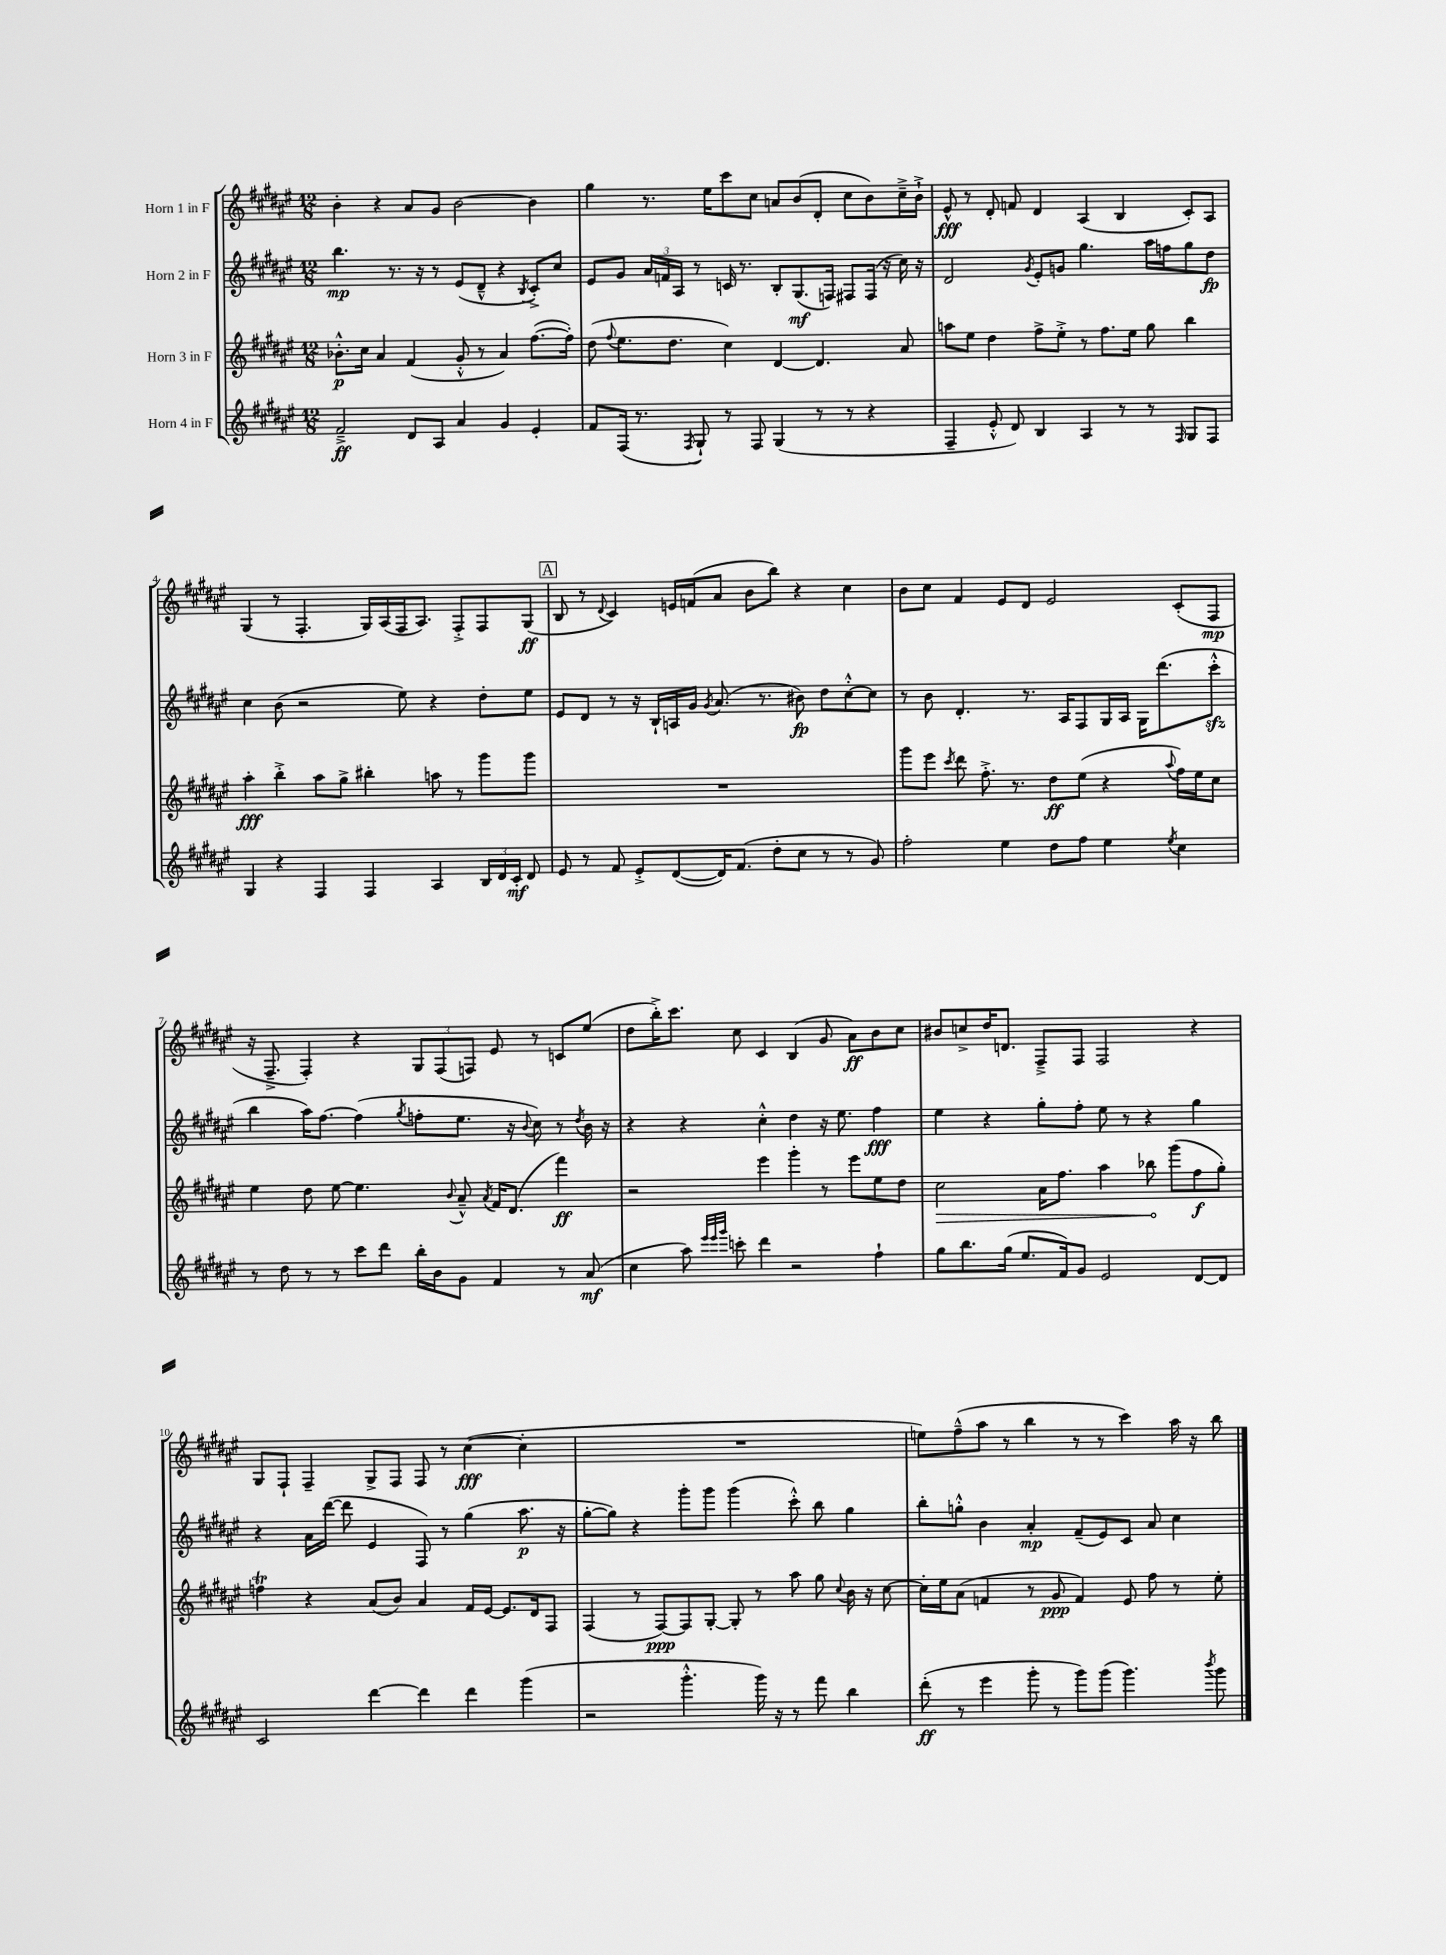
<<
\new StaffGroup <<
\new Staff = "s0" \with { instrumentName = "Horn 1 in F" } {
    \clef treble \key fis \major \numericTimeSignature \time 12/8
    \autoBeamOff b'4-. r4 ais'8[ gis'8] b'2~ b'4 |
    gis''4 r8. eis''16[ cis'''8 cis''8] a'8[ b'8( dis'8]-. cis''8[ b'8) cis''16---> b'16]-!-> |
    eis'8-^\fff r8 dis'8-. f'8 dis'4 ais4( b4 cis'8[-.) ais8] |
    gis4( r8 fis4.-. gis16[) ais16( fis16 ais8.]) fis8[-.-> fis8 gis8]\ff( |
    \mark \markup { \box "A" } b8 r8 \appoggiatura { dis'8 } cis'4) e'16[ f'16( ais'8] b'8[ b''8]) r4 cis''4 |
    b'8[ cis''8] fis'4 eis'8[ dis'8] eis'2 cis'8[-.( fis8]\mp |
    r16 fis8.---> fis4-.) r4 \tuplet 3/2 { gis8[ fis8( f8]) } eis'8 r8 c'8[ eis''8]( |
    dis''8[ b''16-.->) cis'''8.] cis''8 cis'4 b4( gis'8 ais'8[\ff) b'8 cis''8] |
    bis'8[ c''8-> dis''16 d'8.] fis8[---> fis8] fis2 r4 |
    gis8[ fis8]-! fis4-- gis8[-> fis8] fis8 r8 cis''4~\fff( cis''4-. |
    R1. |
    e''8[) fis''8---^( ais''8] r8 b''4 r8 r8 cis'''4) ais''16 r16 b''8 \bar "|." |
}
\new Staff = "s1" \with { instrumentName = "Horn 2 in F" } {
    \clef treble \key fis \major \numericTimeSignature \time 12/8
    \autoBeamOff b''4.\mp r8. r16 r8 eis'8[( dis'8]---^ r4 \acciaccatura { b8 } cis'8[-.->) cis''8] |
    eis'8[ gis'8] \tuplet 3/2 { ais'16[ f'16 ais16] } r8 c'16 r8. b8[-. gis8.\mf( f16]) fis8[ fis16]( r16 cis''16) r16 |
    dis'2 \acciaccatura { gis'8 } eis'8[-. g'8] gis''4. ais''16[ f''16 gis''8 dis''8]\fp |
    cis''4 b'8( r2 eis''8) r4 dis''8[-. eis''8] |
    \mark \markup { \box "A" } eis'8[ dis'8] r8 r16 b16[-! a16 gis'16] \acciaccatura { gis'8 } ais'8.( r8. bis'8\fp) dis''8[ cis''8~-.-^ cis''8] |
    r8 b'8 dis'4.-. r8. ais16[ fis8 gis16 ais16] gis16[ dis'''8.( cis'''8]-.-^\sfz |
    b''4 ais''16[) fis''8.]~ fis''4( \acciaccatura { gis''8 } f''8[-. eis''8.] r16 \appoggiatura { b'8 } cis''8) r8 \acciaccatura { dis''8 } b'16 r16 |
    r4 r4 cis''4-.-^ dis''4 r16 eis''8. fis''4\fff |
    eis''4 r4 gis''8[-. fis''8]-. eis''8 r8 r4 gis''4 |
    r4 ais'16[ dis'''16]~( dis'''8 eis'4 fis8) r8 gis''4( ais''8.\p r16 |
    gis''8[~-. gis''8]) r4 gis'''8[-. gis'''8] gis'''4( cis'''8-.-^) b''8 gis''4 |
    b''8[-. g''8]-.-^ b'4 ais'4-.\mp fis'8[--( eis'8) cis'8] ais'8 cis''4 \bar "|." |
}
\new Staff = "s2" \with { instrumentName = "Horn 3 in F" } {
    \clef treble \key fis \major \numericTimeSignature \time 12/8
    \autoBeamOff bes'8.[-.-^\p cis''16] ais'4 fis'4( gis'8-.-^ r8 ais'4) fis''8.[~( fis''16]-.) |
    dis''8( \appoggiatura { fis''8 } eis''8.[ dis''8.] cis''4) dis'4~ dis'4. ais'8 |
    a''8[ eis''8] dis''4 fis''8[-> eis''8]-.-> r8 fis''8.[ eis''16] gis''8 b''4 |
    ais''4-.\fff b''4-.-> ais''8[ gis''8]-> bis''4-. a''8 r8 gis'''8[ gis'''8] |
    \mark \markup { \box "A" } R1. |
    gis'''8[ eis'''8] \acciaccatura { cis'''8 } dis'''8 fis''8.-.-> r8. dis''8[\ff eis''8]( r4 \appoggiatura { ais''8 } fis''16[) eis''16 cis''8] |
    eis''4 dis''8 eis''8~ eis''4. \appoggiatura { b'8 } ais'8---^ \acciaccatura { ais'8 } fis'16[ dis'8.]( fis'''4\ff) |
    r2 eis'''4 gis'''4-. r8 eis'''8[ eis''8 dis''8] |
    \once \override Hairpin.circled-tip = ##t cis''2\> ais'16[ fis''8.] ais''4 bes''8\! gis'''8[( fis''8\f gis''8]-.) |
    f''4\trill r4 ais'8[( b'8]) ais'4 fis'16[ eis'16]~ eis'8.[ dis'16 fis8] |
    fis4( r8 fis8[~\ppp) fis8 gis8]~-. gis8-. r8 ais''8 gis''8 \appoggiatura { cis''8 } b'16 r16 cis''8~ |
    cis''16[-. eis''16 ais'8]( f'4 r8 gis'8\ppp f'4) eis'8 fis''8 r8 eis''8-. \bar "|." |
}
\new Staff = "s3" \with { instrumentName = "Horn 4 in F" } {
    \clef treble \key fis \major \numericTimeSignature \time 12/8
    \autoBeamOff fis'2--->\ff dis'8[ ais8] ais'4 gis'4 eis'4-. |
    fis'8[ fis16]( r8. \acciaccatura { fis8 } gis8-!) r8 fis8 gis4( r8 r8 r4 |
    fis4-- eis'8-.-^ dis'8) b4 ais4 r8 r8 \grace { fis16 } gis8[ fis8] |
    gis4 r4 fis4 fis4 ais4 \tuplet 3/2 { b16[ dis'16 cis'16]-.\mf } dis'8 |
    \mark \markup { \box "A" } eis'8 r8 fis'8 eis'8[-.-> dis'8~( dis'16) fis'8.]( dis''8[-. cis''8] r8 r8 gis'8) |
    fis''2-. eis''4 dis''8[ fis''8] eis''4 \acciaccatura { eis''8 } cis''4 |
    r8 dis''8 r8 r8 cis'''8[ dis'''8] b''16[-. b'16 gis'8] fis'4 r8 ais'8\mf( |
    cis''4 ais''8) \grace { eis'''32[ eis'''32 gis'''32] } c'''8-. dis'''4 r2 fis''4-! |
    gis''8[ b''8. gis''16]( eis''8.[ fis'16) gis'8] eis'2 dis'8[~ dis'8] |
    cis'2 dis'''4~ dis'''4 dis'''4 gis'''4( |
    r2 gis'''4.-.-^ gis'''16) r16 r8 fis'''8 b''4 |
    dis'''8-.\ff( r8 eis'''4 gis'''8-. r8 gis'''8[) gis'''8]( gis'''4.) \acciaccatura { b'''8 } gis'''8 \bar "|." |
}
>>
>>
